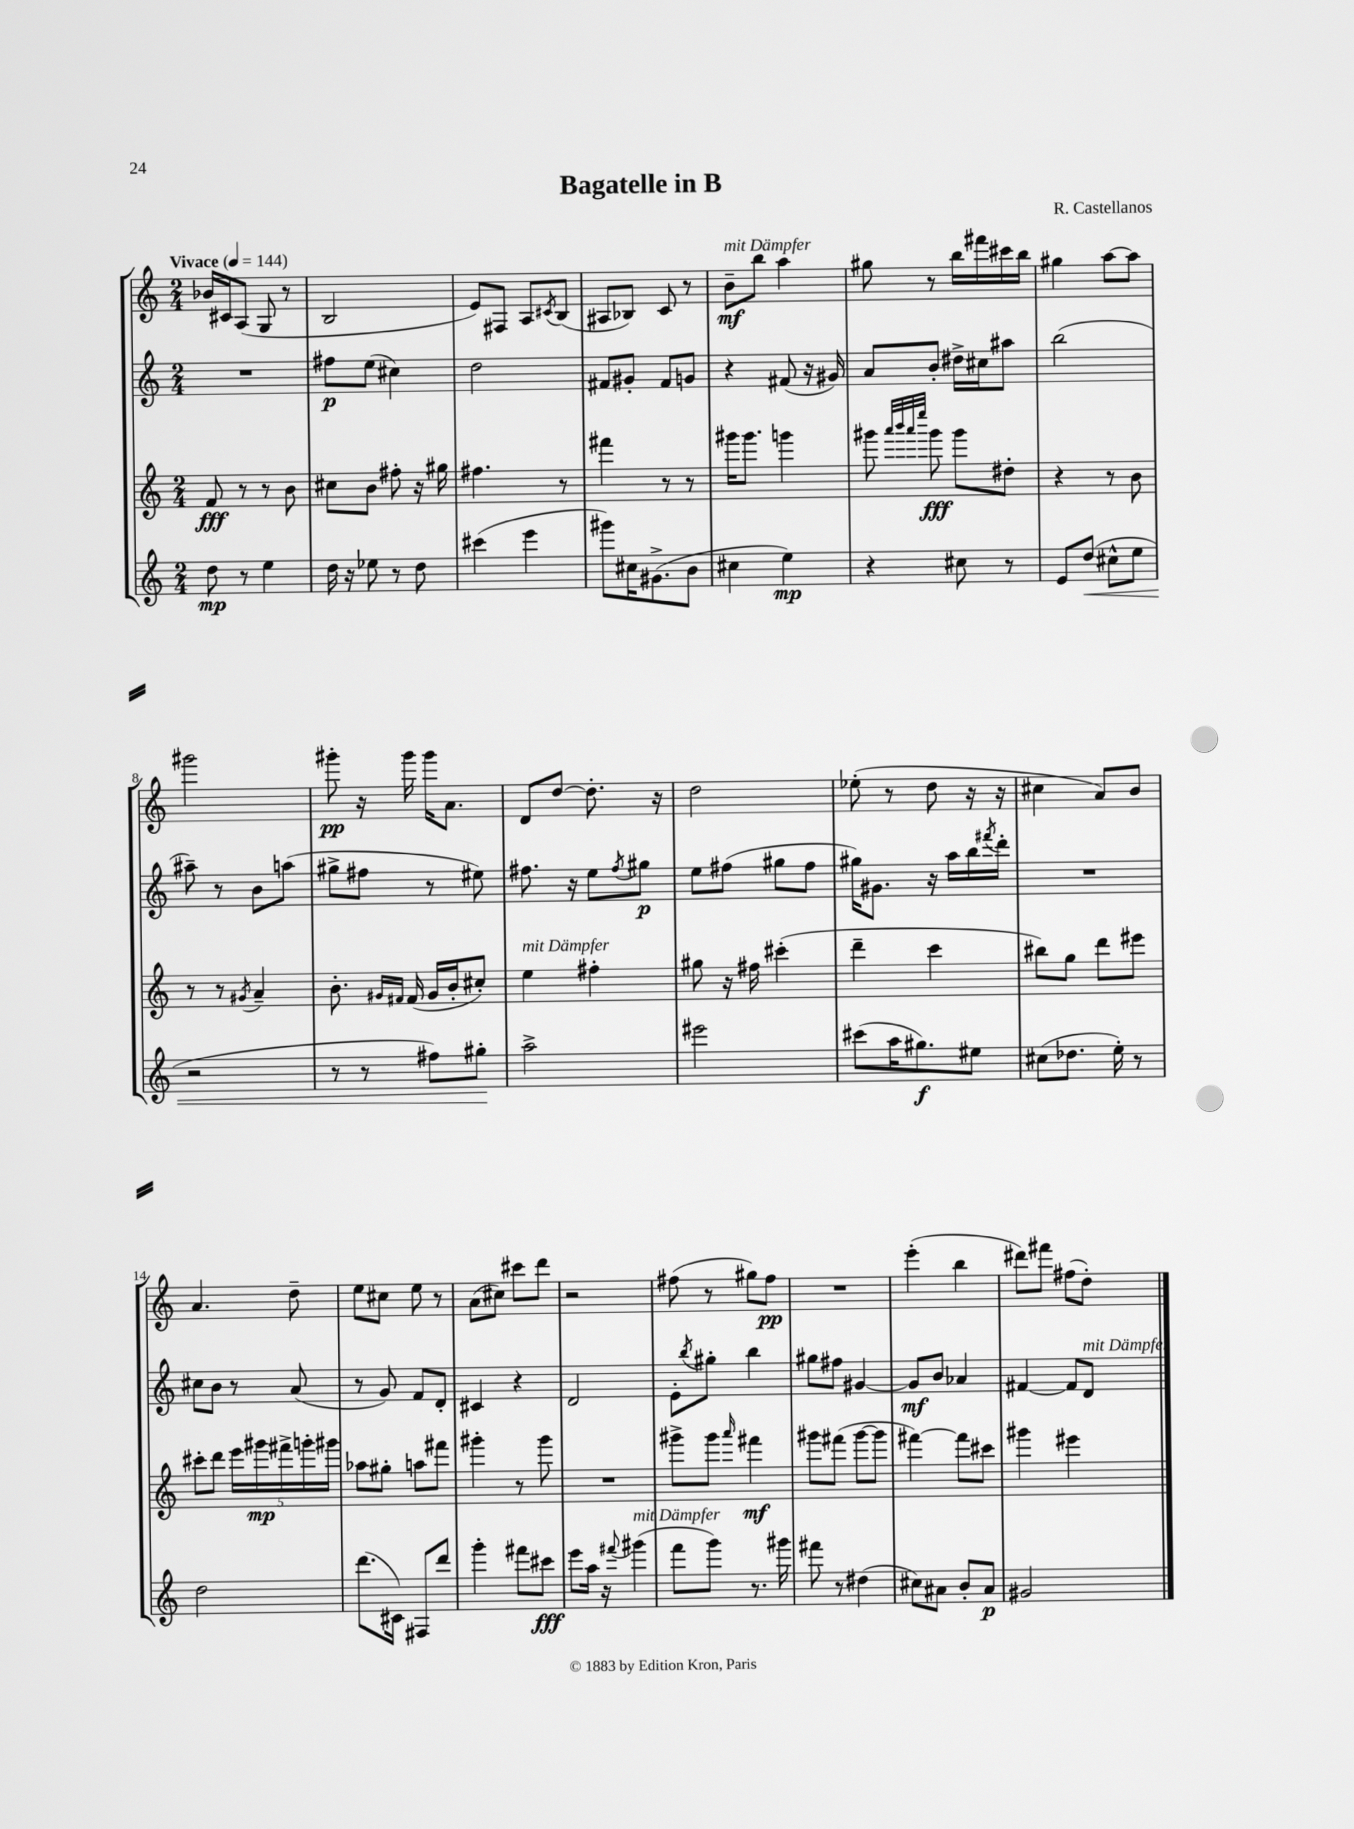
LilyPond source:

\header { title = "Bagatelle in B" composer = "R. Castellanos" }
<<
\new StaffGroup <<
\new Staff = "s0" {
    \clef treble \key c \major \numericTimeSignature \time 2/4 \tempo "Vivace" 4 = 144
    bes'16 cis'16 a8( g8 r8 |
    b2 |
    e'8) fis8 a8 \acciaccatura { cis'8 } b8( |
    ais8 bes8) c'8 r8 |
    b'8--\mf^\markup { \italic "mit Dämpfer" } b''8 a''4 |
    gis''8 r8 b''16 fis'''16 cis'''16 b''16 |
    gis''4 a''8~ a''8 |
    gis'''2 |
    gis'''8-.\pp r16 gis'''16 gis'''16 a'8. |
    d'8 d''8~ d''8.-. r16 |
    d''2 |
    ees''8-.( r8 d''8 r16 r16 |
    cis''4 a'8) b'8 |
    a'4. d''8-- |
    e''8 cis''8 e''8 r8 |
    a'8( cis''8) cis'''8 d'''8 |
    r2 |
    fis''8( r8 gis''8) fis''8\pp |
    R2 |
    e'''4-.( b''4 |
    dis'''8) fis'''8 fis''8( d''8-.) \bar "|." |
}
\new Staff = "s1" {
    \clef treble \key c \major \numericTimeSignature \time 2/4
    R2 |
    fis''8\p e''8( cis''4) |
    d''2 |
    fis'8 gis'8-. fis'8 g'8 |
    r4 fis'8( r16 gis'16) |
    a'8 b'8-. dis''16-> cis''16 ais''8 |
    b''2( |
    ais''8--) r8 b'8 a''8( |
    gis''8-> fis''8 r8 eis''8) |
    fis''8. r16 e''8 \acciaccatura { fis''8 } gis''8\p |
    e''8 fis''8( gis''8 fis''8 |
    gis''16) gis'8. r16 a''16 b''16 \acciaccatura { fis'''8 } d'''16-. |
    R2 |
    cis''8 b'8 r8 a'8( |
    r8 g'8) f'8 d'8-. |
    cis'4 r4 |
    d'2 |
    e'8-. \acciaccatura { b''8 } gis''8-. b''4 |
    gis''8 fis''8 gis'4~ |
    gis'8\mf b'8 aes'4 |
    fis'4~ fis'8 d'8^\markup { \italic "mit Dämpfer" } \bar "|." |
}
\new Staff = "s2" {
    \clef treble \key c \major \numericTimeSignature \time 2/4
    f'8\fff r8 r8 b'8 |
    cis''8 b'8 fis''8-. r16 gis''16 |
    fis''4. r8 |
    fis'''4 r8 r8 |
    gis'''16 gis'''8. g'''4 |
    gis'''8 \grace { a'''32 b'''32 a'''32 e''''32 } gis'''8\fff gis'''8 dis''8-. |
    r4 r8 b'8 |
    r8 r8 \acciaccatura { gis'8 } a'4-- |
    b'8.-. \grace { gis'16 fis'16 } fis'16( gis'16 b'16-. cis''8-.) |
    e''4^\markup { \italic "mit Dämpfer" } fis''4-. |
    gis''8 r16 fis''16 cis'''4-.( |
    d'''4-- c'''4 |
    bis''8) g''8 d'''8 eis'''8 |
    cis'''8-. d'''8 \tuplet 5/4 { e'''16 gis'''16\mp fis'''16-> g'''16-. gis'''16 } |
    aes''8 gis''8-. a''8 fis'''8 |
    gis'''4-. r8 gis'''8 |
    R2 |
    gis'''8-> gis'''8 \grace { a'''16 } fis'''4\mf |
    gis'''8 fis'''8( gis'''8~ gis'''8 |
    fis'''4~) fis'''8 cis'''8 |
    gis'''4 eis'''4 \bar "|." |
}
\new Staff = "s3" {
    \clef treble \key c \major \numericTimeSignature \time 2/4
    d''8\mp r8 e''4 |
    d''16 r16 ees''8 r8 d''8 |
    cis'''4( e'''4 |
    gis'''8) cis''16 gis'8.->( b'8 |
    cis''4 e''4\mp) |
    r4 cis''8 r8 |
    e'8 d''8\<( cis''8-^ e''8 |
    r2 |
    r8 r8 fis''8) gis''8-.\! |
    a''2-> |
    eis'''2 |
    cis'''8( a''16 gis''8.\f) eis''8 |
    cis''8( des''8. e''16-.) r8 |
    d''2 |
    d'''8.( cis'16) fis8 d'''8 |
    g'''4-. fis'''8 cis'''8\fff |
    e'''8 a''16 r16 \appoggiatura { fis'''8 } gis'''4^\markup { \italic "mit Dämpfer" }( |
    f'''8 g'''8) r8. gis'''16 |
    fis'''8 r8 dis''4( |
    cis''8) ais'8 b'8-. ais'8\p |
    gis'2 \bar "|." |
}
>>
>>
